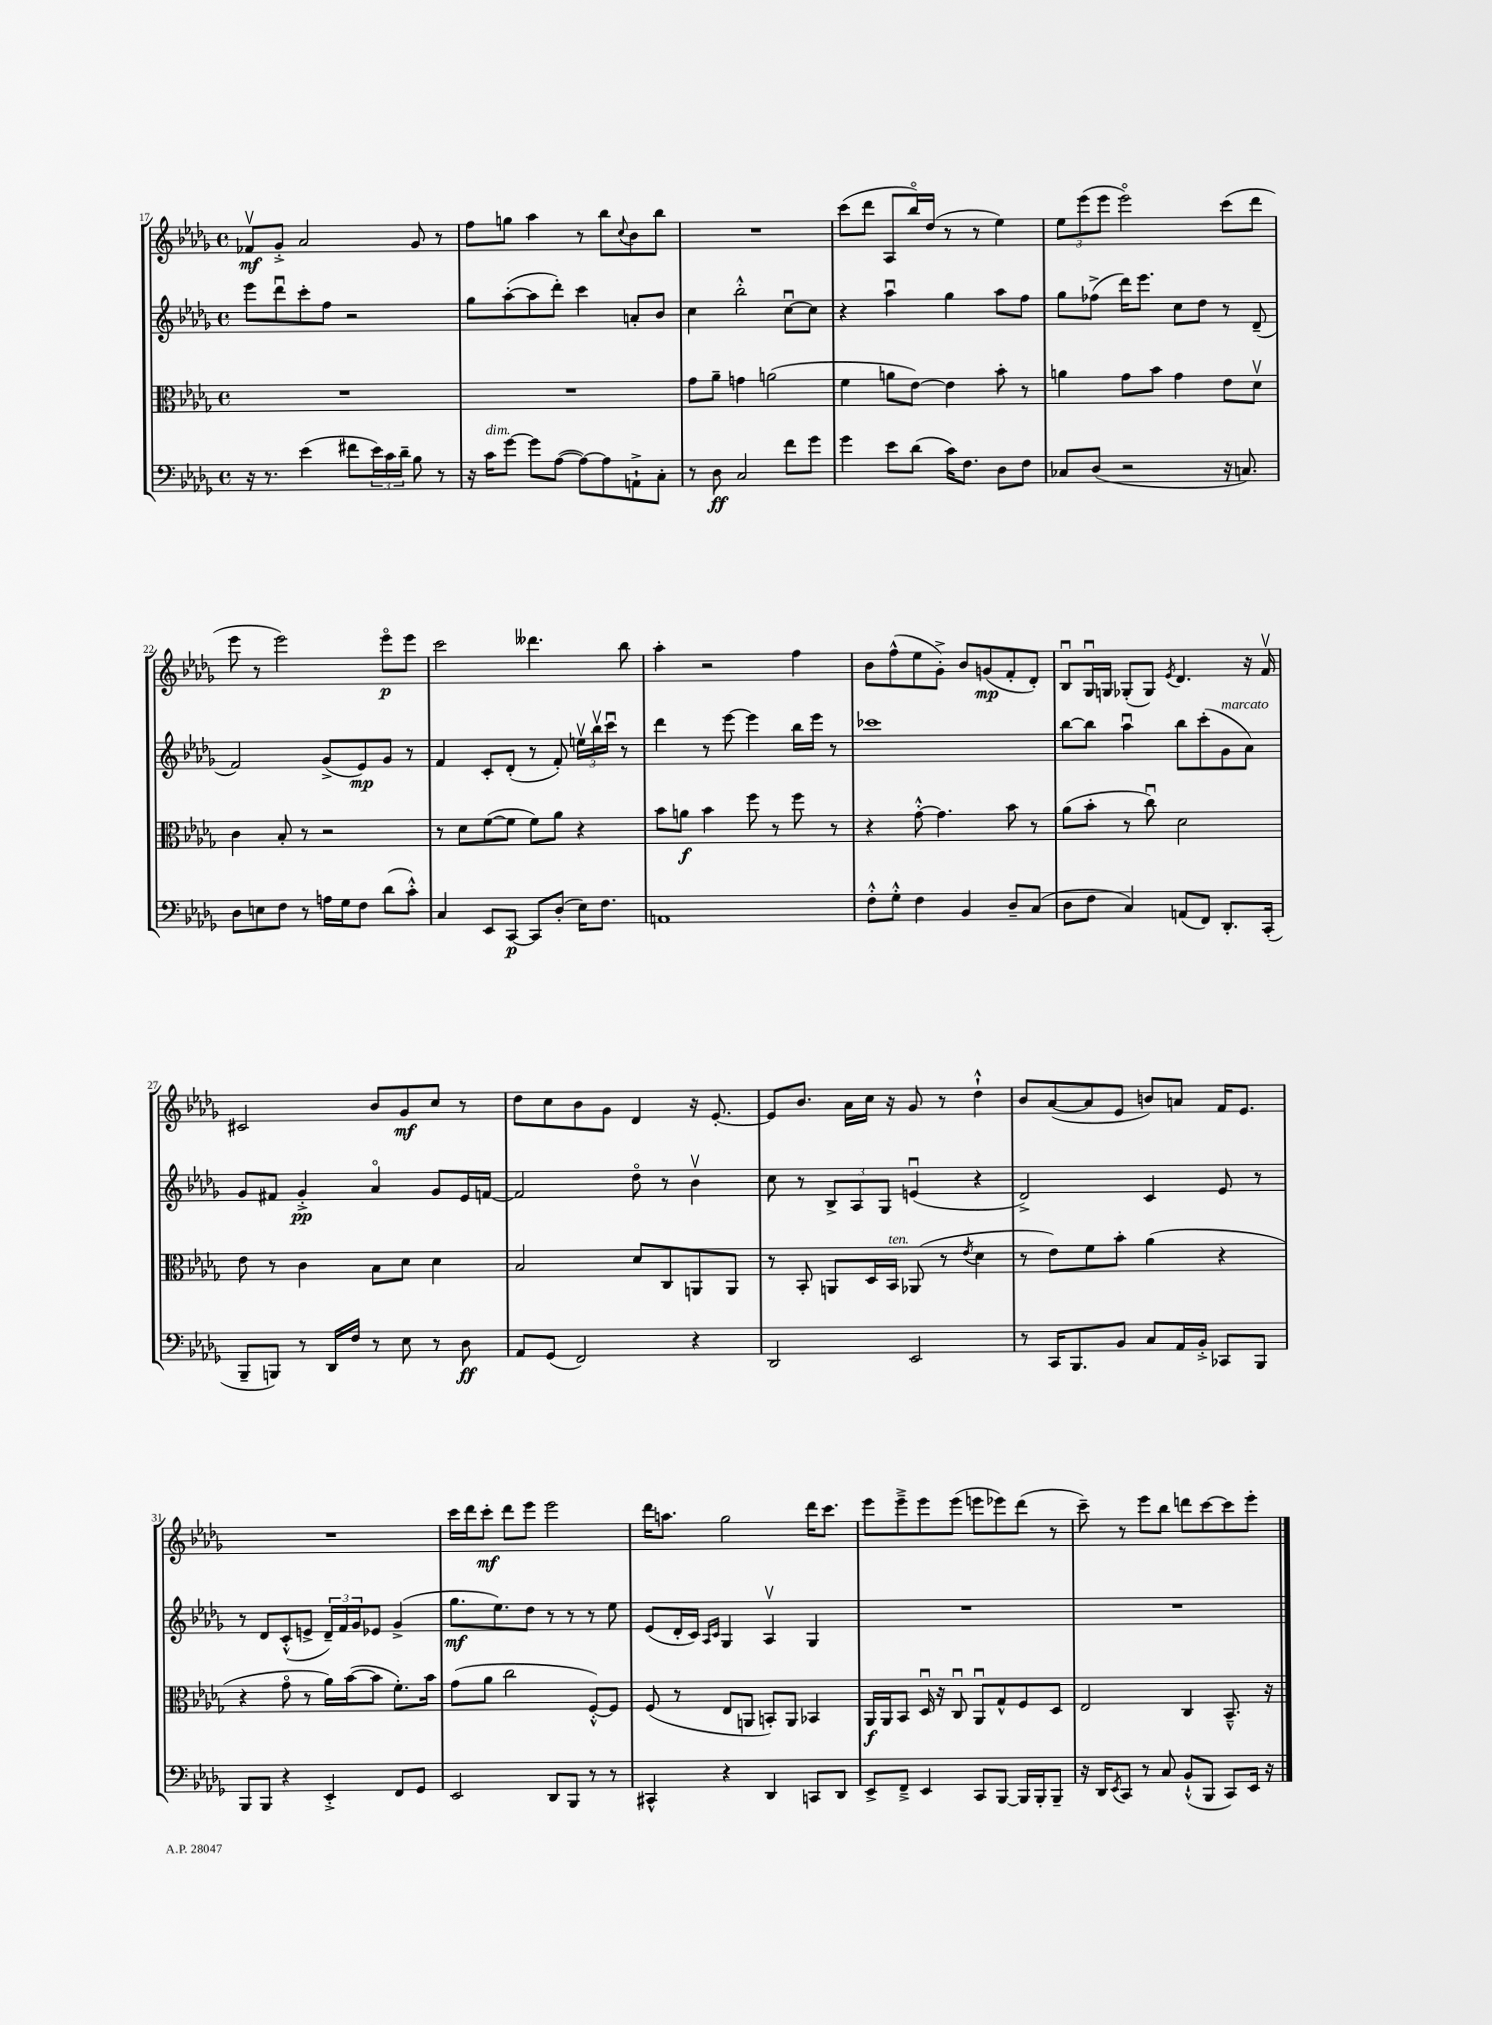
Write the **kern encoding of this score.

**kern	**kern	**kern	**kern
*staff4	*staff3	*staff2	*staff1
*clefF4	*clefC3	*clefG2	*clefG2
*k[b-e-a-d-g-]	*k[b-e-a-d-g-]	*k[b-e-a-d-g-]	*k[b-e-a-d-g-]
*M4/4	*M4/4	*M4/4	*M4/4
*met(c)	*met(c)	*met(c)	*met(c)
16r	1r	8eee-\L	8f-v/L
8.r	.	.	.
.	.	8ddd-u\	8g-'^/J
(4e-\	.	8ccc'\	2a-/
.	.	8ff\J	.
8f#\L	.	2r	.
24e-\L)	.	.	.
24c\	.	.	.
24d-~\JJ	.	.	.
8B-\	.	.	8g-/
8r	.	.	8r
=	=	=	=
16r	1r	8gg-\L	8ff\L
16c\LK	.	.	.
[8g-\J	.	([8aa-'\	8gg\J
8g-\]L	.	8aa-\]	4aa-\
([8A-\J	.	8ddd-'\J)	.
8A-\_L)	.	4ccc\	8r
8A-\]	.	.	8bb-\L
.	.	.	8qqcc/
8AA`^\	.	8a'/L	8b-\
8C'\J	.	8b-/J	8bb-\J
=	=	=	=
8r	8g-\L	4cc\	1r
8D-\	8a-~\J	.	.
2C/	4g\	2bb-'^^\	.
.	(2a\	.	.
8f\L	.	[8ccu\L	.
8g-\J	.	8cc\]J	.
=	=	=	=
4g-\	4f\	4r	(8ccc\L
.	.	.	8ddd-\J
8e-\L	8a\L	4aa-u\	8A-/L
(8d-\J	[8e-\J)	.	16bb-o/L)
.	.	.	(16dd-/JJ
16c\LK)	4e-\]	4gg-\	8r
8.F\J	.	.	.
.	.	.	8r
8D-\L	8b-'\	8aa-\L	4ee-\)
8F\J	8r	8ff\J	.
=	=	=	=
8C-/L	4a\	8gg-\L	12ee-\L
.	.	.	(12eee-\
(8D-/J	.	(8ff-^\J	.
.	.	.	12eee-\J
2r	8g-\L	16ddd-\LK)	2eee-o\)
.	.	8.eee-\J	.
.	8b-\J	.	.
.	4g-\	8cc\L	.
.	.	8dd-\J	.
16r	8e-\L	8r	(8ccc\L
8.C/)	.	.	.
.	8d-v\J	(8d-~/	8ddd-\J
=	=	=	=
8D-\L	4c\	2f/)	8eee-\
8E\	.	.	8r
8F\J	8B-'/	.	2eee-\)
8r	8r	.	.
16A\LL	2r	(8g-^/L	.
16G-\J	.	.	.
8F\J	.	8e-/)	.
(8d-\L	.	8g-/J	8eee-o\L
8c'^^\J)	.	8r	8eee-\J
=	=	=	=
4C/	8r	4f/	2ccc\
.	8d-\L	.	.
8EE-/L	([8f\	8c'/L	.
[8CC/J	8f\]J	(8d-'/J	.
8CC/]L	8f\L)	8r	4.ddd--\
(8D-'/J	8a-\J	8f'/)	.
16E-\LK)	4r	24eev\LL	.
.	.	24bb-v\	.
8.F\J	.	.	.
.	.	24cccu\JJ	.
.	.	8r	8bb-\
=	=	=	=
1AA	8b-\L	4ddd-\	4aa-'\
.	8a\J	.	.
.	4b-\	8r	2r
.	.	[8eee-\	.
.	8ff\	4eee-\]	.
.	8r	.	.
.	8ff\	16bb-\LL	4ff\
.	.	16eee-\JJ	.
.	8r	8r	.
=	=	=	=
8F'^^\L	4r	1ccc-	8b-\L
8G-'^^\J	.	.	(8ff^^\
4F\	[8g-'^^\	.	8ee-\
.	4.g-\]	.	8g-'^\J)
4BB-/	.	.	8b-/L
.	.	.	(8g/
8D-~/L	8b-\	.	8f'/
(8C/J	8r	.	8d-'/J)
=	=	=	=
8D-\L	(8a-\L	[8bb-\L	8B-u/L
8F\J	8b-'\J	8bb-\]J	16G-u/L
.	.	.	16G/JJ
4C/)	8r	4aa-u\	(8G-'/L
.	8ccu\)	.	8G-/J)
.	.	.	8qe-/
(8AA/L	2d-\	8bb-\L	4.d-/
8FF/J)	.	(8ccc'\	.
8.DD-'/L	.	8g-\	.
.	.	8a-\J)	16r
(16CC'/Jk	.	.	16fv/
=	=	=	=
8BBB-~/L	8e-\	8g-/L	2c#/
8BBB/J)	8r	8f#/J	.
8r	4c\	4g-'^/	.
16DD-/LL	.	.	.
16F/JJ	.	.	.
8r	8B-\L	4a-o/	8b-/L
8E-\	8d-\J	.	8g-/
8r	4d-\	8g-/L	8cc/J
8D-\	.	16e-/L	8r
.	.	[16f/JJ	.
=	=	=	=
8AA-/L	2B-/	2f/]	8dd-\L
(8GG-/J	.	.	8cc\
2FF/)	.	.	8b-\
.	.	.	8g-\J
.	8d-/L	8dd-o\	4d-/
.	8C/	8r	.
4r	8AA/	4b-v\	16r
.	.	.	[8.e-'/
.	8AA/J	.	.
=	=	=	=
2DD-/	8r	8cc\	8e-/]L
.	8BB-'/	8r	8.b-/J
.	8AA/L	12B-^/L	.
.	.	.	16a-\LL
.	.	12A-/	.
.	16D-/L	.	16cc\JJ
.	.	12G-/J	.
.	16BB-/JJ	.	16r
2EE-/	(8AA-/	(4eu/	8g-/
.	8r	.	8r
.	8qe-/	.	.
.	4d-\	4r	4dd-`^^\
=	=	=	=
8r	8r	2d-^/)	8b-/L
16CC/LK	8e-\L)	.	([8a-/
8.BBB-/	.	.	.
.	8f\	.	8a-/]
8BB-/J	8b-'\J	.	8e-/J
8C/L	(4a-\	4c/	8b/L)
16AA-/L	.	.	8a/J
16BB-'^/JJ	.	.	.
8CC-/L	4r	8e-/	16f/LK
.	.	.	8.e-/J
8BBB-/J	.	8r	.
=	=	=	=
8BBB-/L	4r	8r	1r
8BBB-/J	.	8d-/L	.
4r	8g-o\	(8c'^^/	.
.	8r	8e^/J	.
4EE-'^/	16a-\LL)	24d-~/LL)	.
.	.	24f/	.
.	([16b-\J	.	.
.	.	24g-/J	.
.	8b-\]J	8e-/J	.
8FF/L	8.f'\L)	(4g-^/	.
8GG-/J	.	.	.
.	16b-\Jk	.	.
=	=	=	=
2EE-/	(8g-\L	8.gg-\L	16ccc\LL
.	.	.	16ddd-\J
.	8a-\J	.	8ccc'\J
.	.	8.ee-\)	.
.	2cc\	.	8ddd-\L
.	.	8dd-\J	8eee-\J
8DD-/L	.	8r	2eee-\
8BBB-/J	.	8r	.
8r	[8F'^^/L)	8r	.
8r	8F/]J	8ee-\	.
=	=	=	=
4CC#^^/	(8F/	(8e-/L	16ddd-\LK
.	.	.	8.aa\J
.	8r	16d-'/L	.
.	.	16c/JJ)	.
.	.	16qqA-/LL	.
.	.	16qqc/JJ	.
4r	8E-/L	4G-/	2gg-\
.	8AA/J	.	.
4DD-/	8BB'/L)	4A-v/	.
.	8AA/J	.	.
8CC/L	4BB-/	4G-/	16ddd-\LK
.	.	.	8.ccc\J
8DD-/J	.	.	.
=	=	=	=
8EE-^/L	16AA-/LL	1r	8eee-\L
.	16AA-/J	.	.
8FF~^/J	8BB-/J	.	8eee-~^\
4EE-/	16D-u/	.	8eee-\
.	16r	.	.
.	8Cu/	.	(8eee-\J
8CC/L	8AA-u/L	.	8eee\L
[8BBB-/J	8G-^^/	.	8eee-\)
16BBB-/]LL	8F/	.	(8ddd-\J
16BBB-'/J	.	.	.
8BBB-~/J	8D-/J	.	8r
=	=	=	=
16r	2E-/	1r	8ccc~\)
16DD-/LK	.	.	.
8qEE-/	.	.	.
8CC/J	.	.	8r
8r	.	.	8eee-\L
8C/	.	.	8bb-\J
(8BB-`^^/L	4C/	.	8ddd\L
8BBB-/J	.	.	[8ccc\
8CC/L)	8.BB-~^^/	.	8ccc\]
16EE-/Jk	.	.	8eee-'\J
16r	16r	.	.
==	==	==	==
*-	*-	*-	*-
